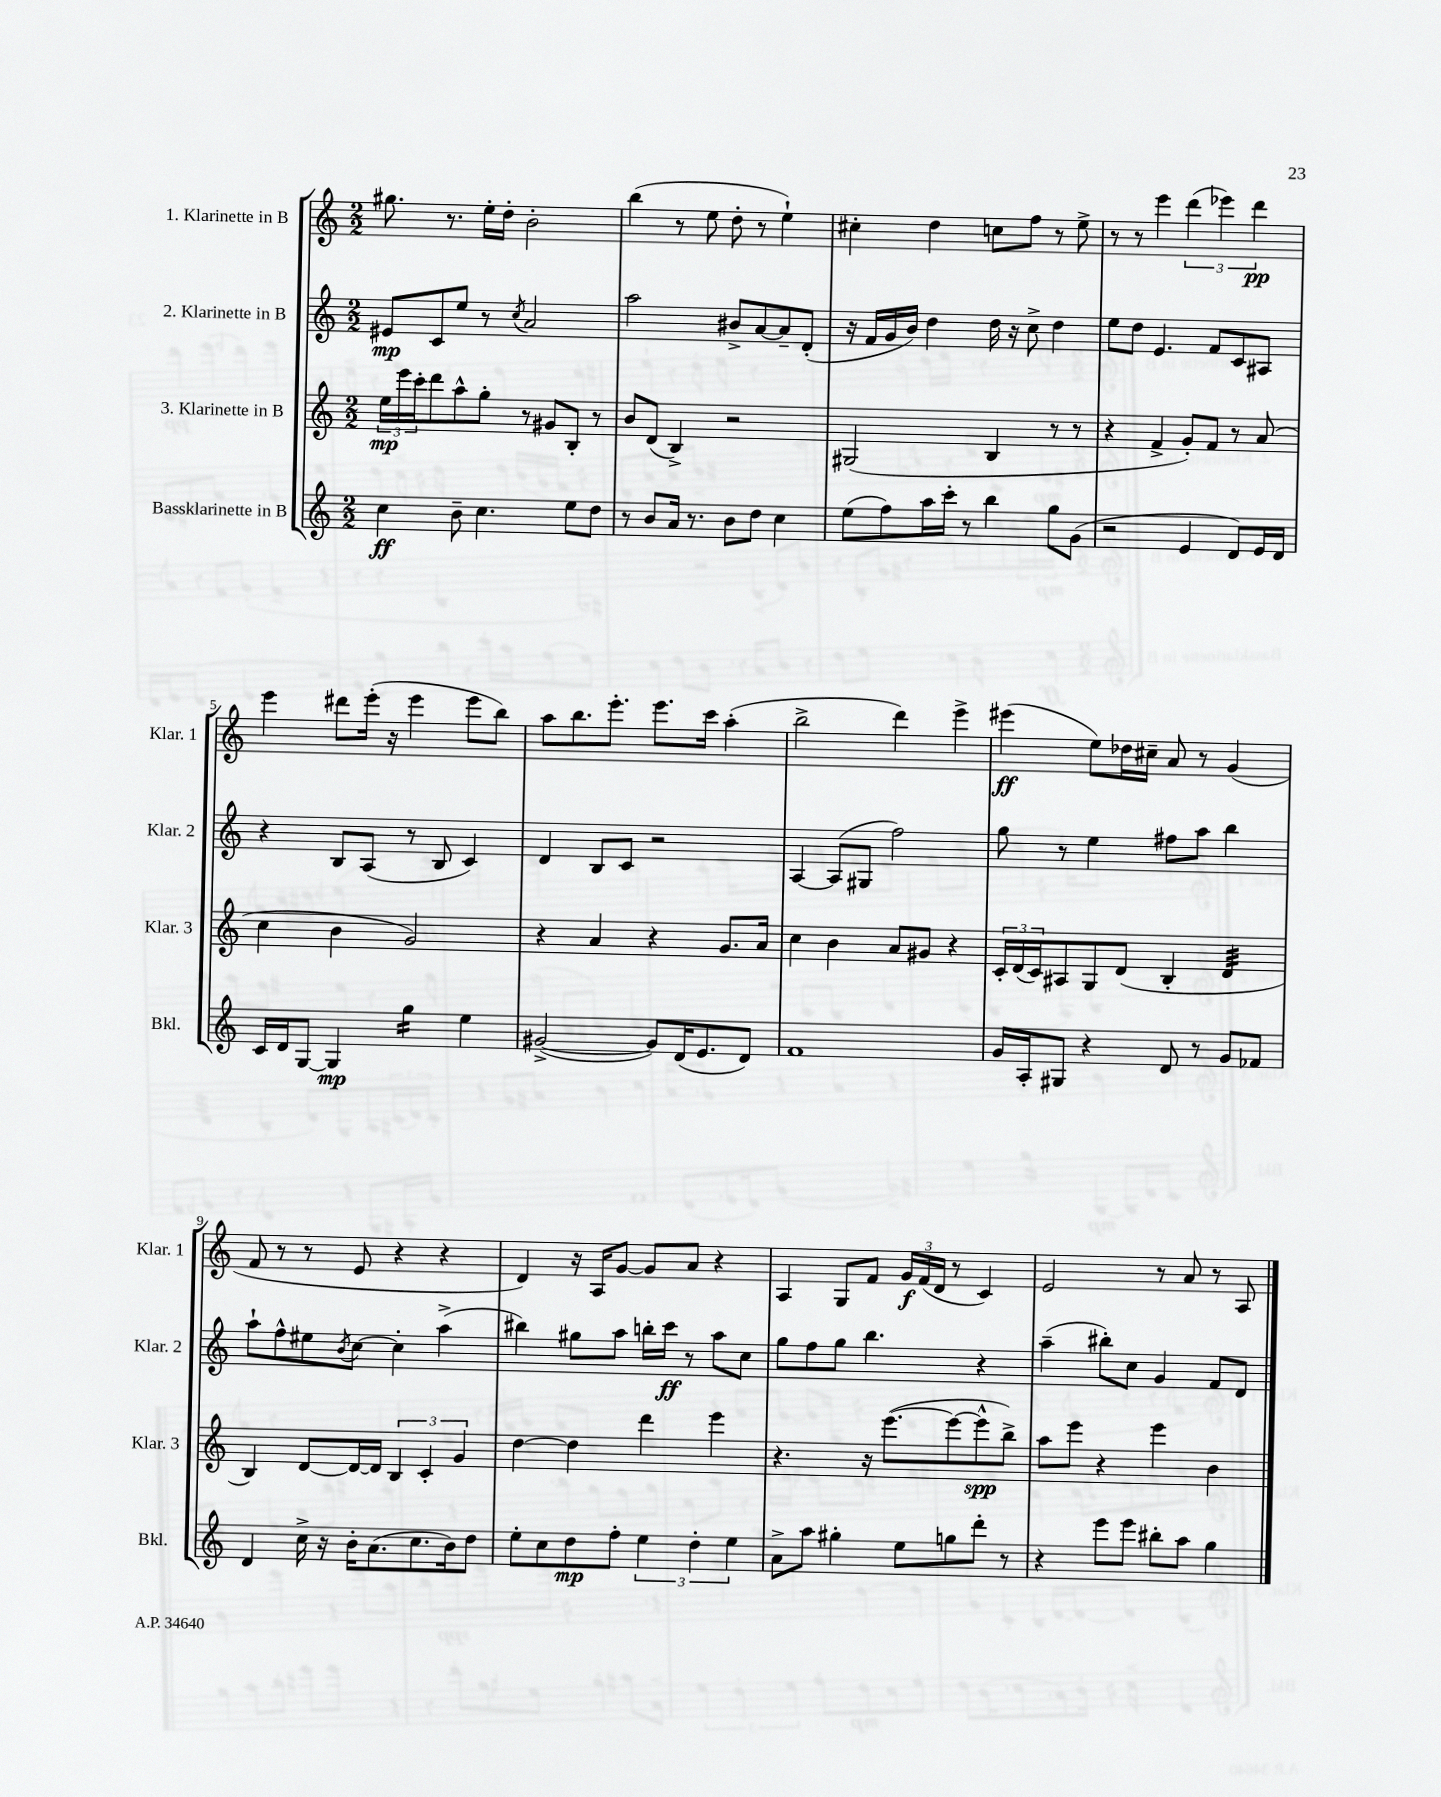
<<
\new StaffGroup <<
\new Staff = "s0" \with { instrumentName = "1. Klarinette in B" shortInstrumentName = "Klar. 1" } {
    \clef treble \key c \major \numericTimeSignature \time 2/2
    gis''8. r8. e''16-. d''16-. b'2-. |
    b''4( r8 e''8 d''8-. r8 e''4-!) |
    cis''4-. d''4 c''8 f''8 r8 e''8-> |
    r8 r8 e'''4 \tuplet 3/2 { d'''4( ees'''4) d'''4\pp } |
    e'''4 dis'''8 e'''16-.( r16 e'''4 e'''8 b''8) |
    a''8 b''8. e'''8.-. e'''8. c'''16 a''4-.( |
    b''2-> d'''4) e'''4-> |
    eis'''4\ff( e''8) des''16 cis''16-- a'8 r8 g'4( |
    f'8 r8 r8 e'8 r4 r4 |
    d'4) r16 a16 g'8~ g'8 a'8 r4 |
    a4 g8 f'8 \tuplet 3/2 { g'16\f f'16( d'16 } r8 c'4) |
    e'2 r8 a'8 r8 a8 \bar "|." |
}
\new Staff = "s1" \with { instrumentName = "2. Klarinette in B" shortInstrumentName = "Klar. 2" } {
    \clef treble \key c \major \numericTimeSignature \time 2/2
    eis'8\mp c'8 e''8 r8 \acciaccatura { c''8 } a'2 |
    a''2 bis'8-> a'8~ a'8-- d'8-.( |
    r16 f'16 g'16 b'16) d''4 d''16 r16 c''8-> d''4 |
    e''8 d''8 e'4. f'8 c'8 ais8 |
    r4 b8 a8( r8 b8 c'4) |
    d'4 b8 c'8 r2 |
    a4~ a8( gis8 f''2) |
    g''8 r8 e''4 fis''8 a''8 b''4 |
    a''8-! f''8-^ eis''8 \acciaccatura { b'8 } c''8~ c''4-. a''4->( |
    bis''4) gis''8 a''8 b''16-. c'''16\ff r8 a''8 c''8 |
    g''8 f''8 g''8 b''4. r4 |
    a''4--( bis''8-.) c''8 g'4 f'8 d'8 \bar "|." |
}
\new Staff = "s2" \with { instrumentName = "3. Klarinette in B" shortInstrumentName = "Klar. 3" } {
    \clef treble \key c \major \numericTimeSignature \time 2/2
    \tuplet 3/2 { e''16\mp e'''16 c'''16-. } d'''8 a''8-^ g''8-. r8 gis'8 b8-. r8 |
    b'8 d'8( b4->) r2 |
    gis2( b4 r8 r8 |
    r4 f'4-> g'8-.) f'8 r8 a'8( |
    c''4 b'4 g'2) |
    r4 a'4 r4 g'8. a'16 |
    c''4 b'4 a'8 gis'8 r4 |
    \tuplet 3/2 { c'16-. d'16( c'16) } ais8 g8 d'8( b4-. d'4:32 |
    b4) d'8~ d'16~ d'16 \tuplet 3/2 { b4 c'4-. g'4 } |
    d''4~ d''4 d'''4 e'''4 |
    r4. r16 e'''8.~( e'''8~ e'''8-^\spp b''8->) |
    a''8 e'''8 r4 e'''4 b'4 \bar "|." |
}
\new Staff = "s3" \with { instrumentName = "Bassklarinette in B" shortInstrumentName = "Bkl." } {
    \clef treble \key c \major \numericTimeSignature \time 2/2
    c''4\ff b'8-- c''4. e''8 d''8 |
    r8 b'8 a'16 r8. b'8 d''8 c''4 |
    e''8( f''8) a''16 c'''16-. r8 b''4 g''8 g'8( |
    r2 e'4 d'8) e'16 d'16 |
    c'16 d'16 g8~ g4\mp g''4:16 e''4 |
    gis'2~->( gis'8) d'16( e'8. d'8) |
    f'1 |
    g'16 a16-. gis8 r4 d'8 r8 g'8 fes'8 |
    d'4 c''16-> r16 b'16-. a'8.( c''8. b'16) d''8 |
    e''8-. c''8 d''8\mp f''8-. \tuplet 3/2 { e''4 d''4-. e''4 } |
    a'8-> a''8 gis''4-. e''8 g''8 d'''8-. r8 |
    r4 e'''8 e'''8 bis''8-. a''8 g''4 \bar "|." |
}
>>
>>
